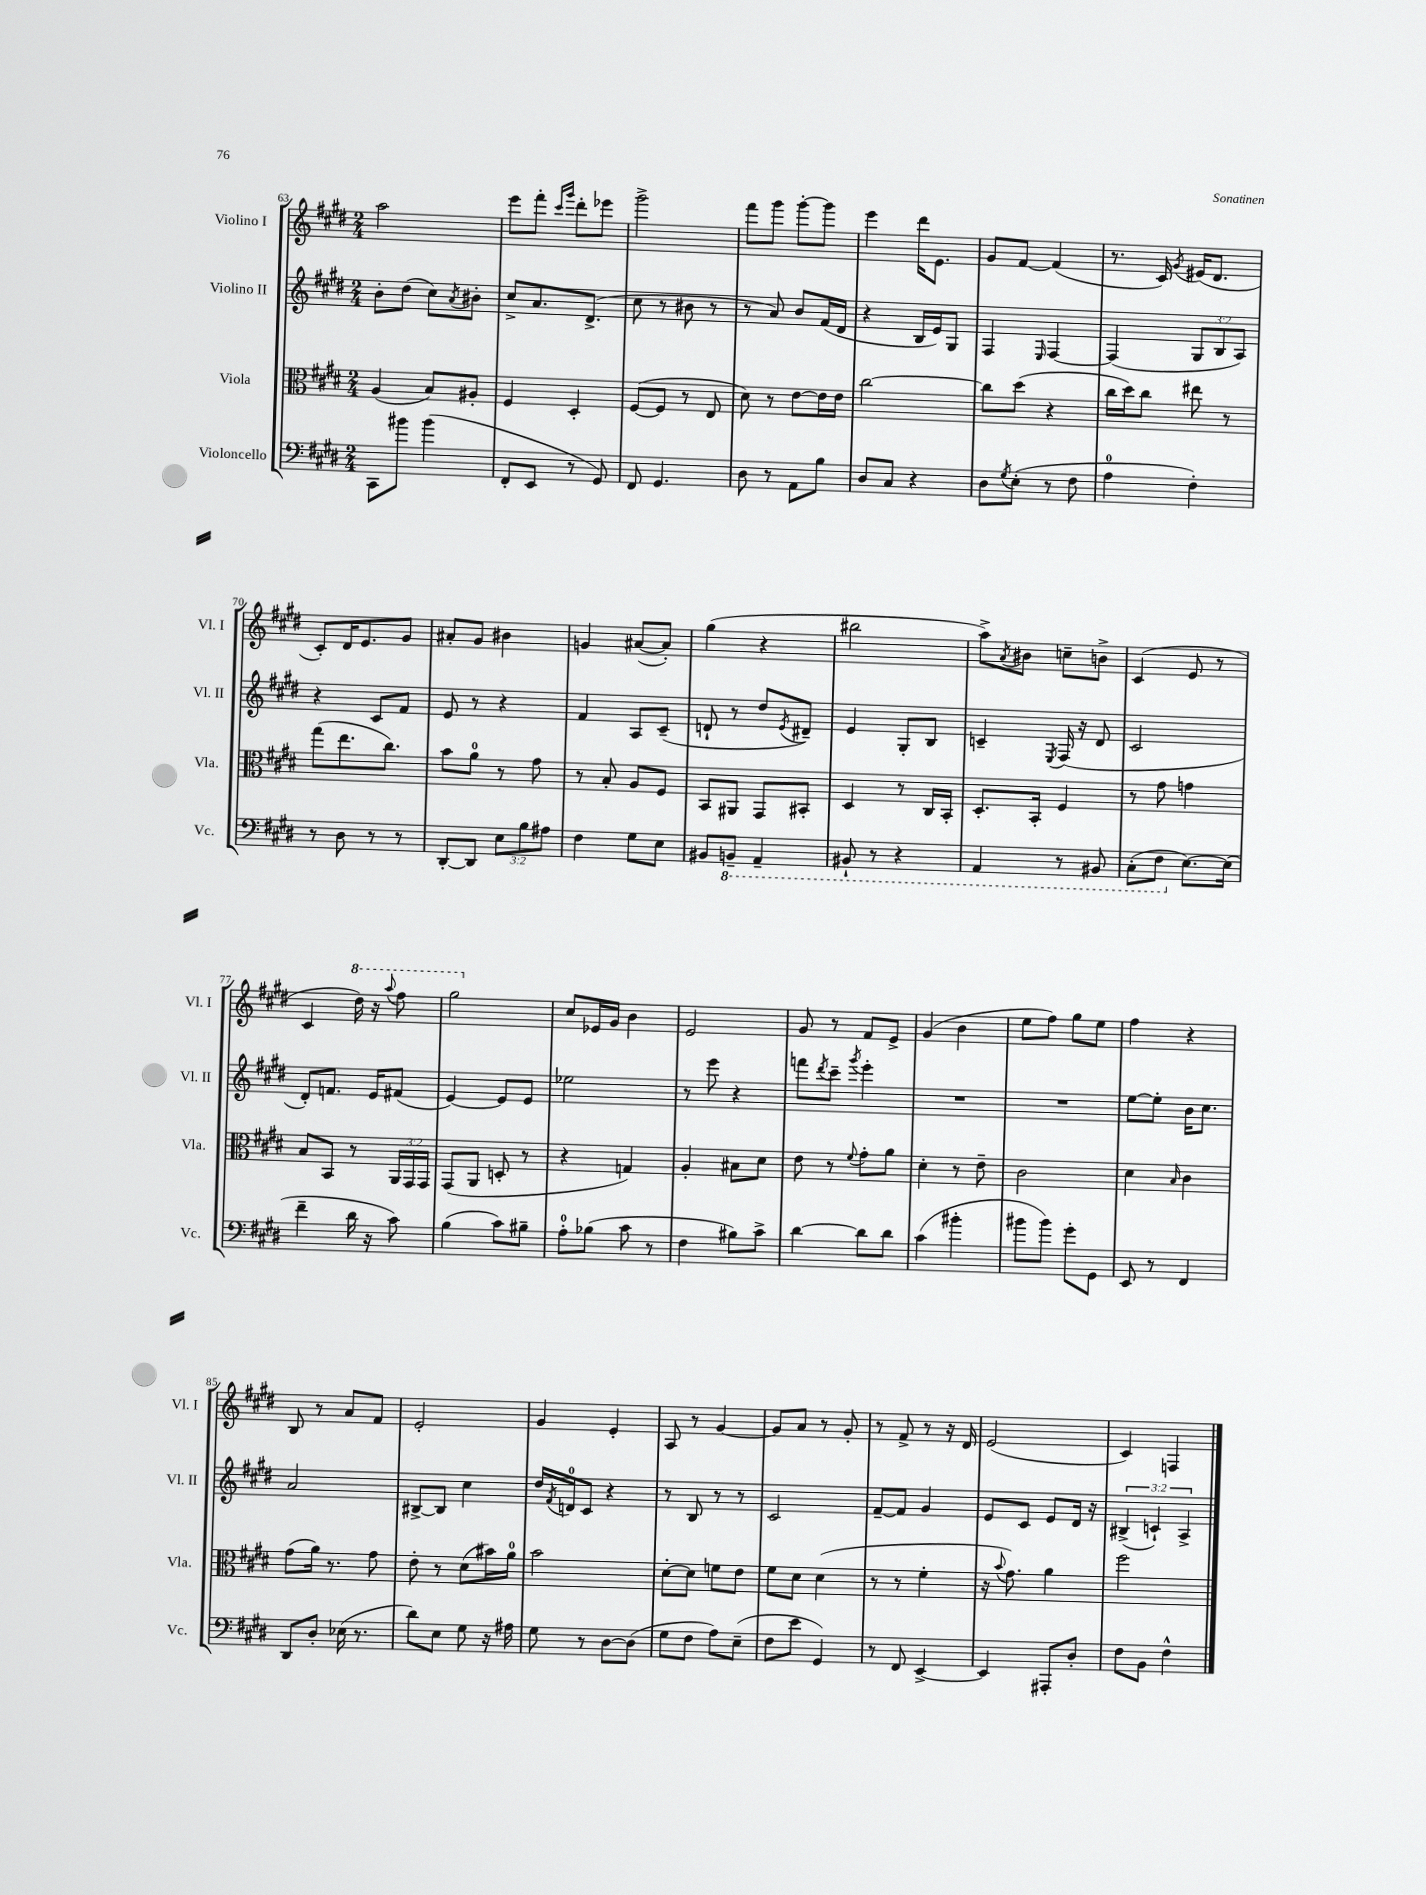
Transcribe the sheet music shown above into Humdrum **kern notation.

**kern	**kern	**kern	**kern
*staff4	*staff3	*staff2	*staff1
*clefF4	*clefC3	*clefG2	*clefG2
*k[f#c#g#d#]	*k[f#c#g#d#]	*k[f#c#g#d#]	*k[f#c#g#d#]
*M2/4	*M2/4	*M2/4	*M2/4
8CC#	(4A	8b'	2aa
8b#	.	(8dd#	.
(4b#	8B)	8cc#)	.
.	.	8qa	.
.	8A#'	8b#'	.
=	=	=	=
8FF#'	4F#	8cc#^	8eee
8EE	.	8.a	8fff#'
.	.	.	16qqccc#
.	.	.	16qqggg#
8r	4D#'	.	8ddd#'
.	.	(8.d#^	.
8GG#)	.	.	8eee-
=	=	=	=
8FF#	([8F#	8cc#	2ggg#^
4.GG#	8F#]	8r	.
.	8r	8b#	.
.	8E	8r	.
=	=	=	=
8D#	8d#)	8r	8fff#
8r	8r	8a)	8ggg#
8AA	[8e	8b	[8ggg#'
8B	16e]	(16f#	8ggg#]
.	16e	16d#	.
=	=	=	=
8D#	[2cc#	4r	4eee
8C#	.	.	.
4r	.	16B	16ddd#
.	.	16e)	8.e
.	.	8G#	.
=	=	=	=
8D#	8cc#]	4F#	8g#
8qG#	.	.	.
(8E'	(8dd#	.	[8f#
.	.	16qqE	.
8r	4r	[4F#	(4f#]
8F#	.	.	.
=	=	=	=
4A	16cc#	(4F#]	8.r
.	16dd#)	.	.
.	8cc#	.	.
.	.	.	16c#)
.	.	.	8qg#
4F#')	8ee#	12G#	(16e#
.	.	.	8.d#
.	.	12B	.
.	8r	.	.
.	.	12A)	.
=	=	=	=
8r	(8gg#	4r	8c#')
8D#	8.ee	.	16d#
.	.	.	8.e
8r	.	8c#	.
.	8.cc#)	.	.
8r	.	8f#	8g#
=	=	=	=
[8DD#'	8b	8e	8a#'
8DD#]	8a	8r	8g#
12E	8r	4r	4b#
12B	.	.	.
.	8g#	.	.
12A#	.	.	.
=	=	=	=
4F#	8r	4f#	4g
.	8B'	.	.
8G#	8A	8A	([8a#
8E	8F#	(8c#~	8a#'])
=	=	=	=
8BB#	8BB	8d`	(4gg#
8BBB~	8AA#	8r	.
4AAA~	8GG#	8dd#	4r
.	.	8qe	.
.	8BB#'	8d#~)	.
=	=	=	=
8BBB#`	4D#	4e	2bb#
8r	.	.	.
4r	8r	8G#'	.
.	16C#	8B	.
.	16BB'	.	.
=	=	=	=
4AAA	8.D#'	4c~	8aa^)
.	.	.	8qa
.	.	.	8b#
.	16BB'	.	.
.	.	8qE	.
8r	4F#	(16F#	8cc~
.	.	16r	.
8BBB#	.	8d#	8b^
=	=	=	=
(8CC#'	8r	2c#	(4c#
8FF#	8g#	.	.
[8.E)	4g	.	8e
.	.	.	8r
(16E]	.	.	.
=	=	=	=
4f#~	8B	8d#')	4c#
.	8BB	8.f	.
16d#	8r	.	16ddd#)
16r	.	16e	16r
.	.	.	8qqaaa
8c#)	24AA	(8f#	8fff#
.	24GG#	.	.
.	24GG#	.	.
=	=	=	=
(4B	(8GG#	[4e)	2ggg#
.	8AA	.	.
8c#)	8D'	8e]	.
8B#~	8r	8e	.
=	=	=	=
8A'	4r	2ee-	8cc#
(8B-	.	.	16e-
.	.	.	16g#
8c#	4G)	.	4b
8r	.	.	.
=	=	=	=
4F#	4A'	8r	2e
.	.	8eee	.
8B#)	8B#	4r	.
8c#^	8d#	.	.
=	=	=	=
[4d#	8e	8fff	8g#
.	.	8qddd#	.
.	8r	8ccc#~	8r
.	8qqf#	8qggg#	.
8d#]	8g#'	4eee'	8f#
8d#	8a	.	8e^
=	=	=	=
(4c#	4d#'	2r	(4g#
4b#'	8r	.	4b
.	8e~	.	.
=	=	=	=
8b#	2c#	2r	8ee
8b#)	.	.	8ff#)
8g#'	.	.	8gg#
8GG#	.	.	8ee
=	=	=	=
8EE	4d#	[8ee	4ff#
8r	.	8ee']	.
.	16qqB	.	.
4FF#	4c#	16b	4r
.	.	8.cc#	.
=	=	=	=
8DD#	(8g#	2a	8B
8D#'	16a)	.	8r
.	8.r	.	.
(16E-	.	.	8a
8.r	.	.	.
.	8g#	.	8f#
=	=	=	=
8d#)	8e'	[8B#^	2e'
8E	8r	8B#]	.
8G#	(8d#	4cc#	.
16r	16b#)	.	.
16A#	16a	.	.
=	=	=	=
8G#	2b	16dd#	4g#
.	.	8qf#	.
.	.	16d	.
8r	.	8c#	.
[8D#	.	4r	4e'
(8D#]	.	.	.
=	=	=	=
8G#	[8d#'	8r	8A
8F#	8d#]	8B	8r
8A)	8f	8r	[4g#
(8E~	8e	8r	.
=	=	=	=
8F#	8f#	2c#	8g#]
8e	8d#	.	8a
4GG#)	(4d#	.	8r
.	.	.	8g#'
=	=	=	=
8r	8r	[8f#~	8r
8FF#	8r	8f#]	8f#^
[4EE^	4f#'	4g#	8r
.	.	.	16r
.	.	.	16d#
=	=	=	=
4EE]	16r	8e	(2e
.	8qqb	.	.
.	8.g#)	.	.
.	.	8c#	.
8AAA#'	4a	8e	.
8D#'	.	16d#	.
.	.	16r	.
=	=	=	=
8F#	2ff#	(6B#^	4c#)
8BB	.	.	.
.	.	6c`)	.
4F#^^	.	.	4F
.	.	6A^	.
==	==	==	==
*-	*-	*-	*-
